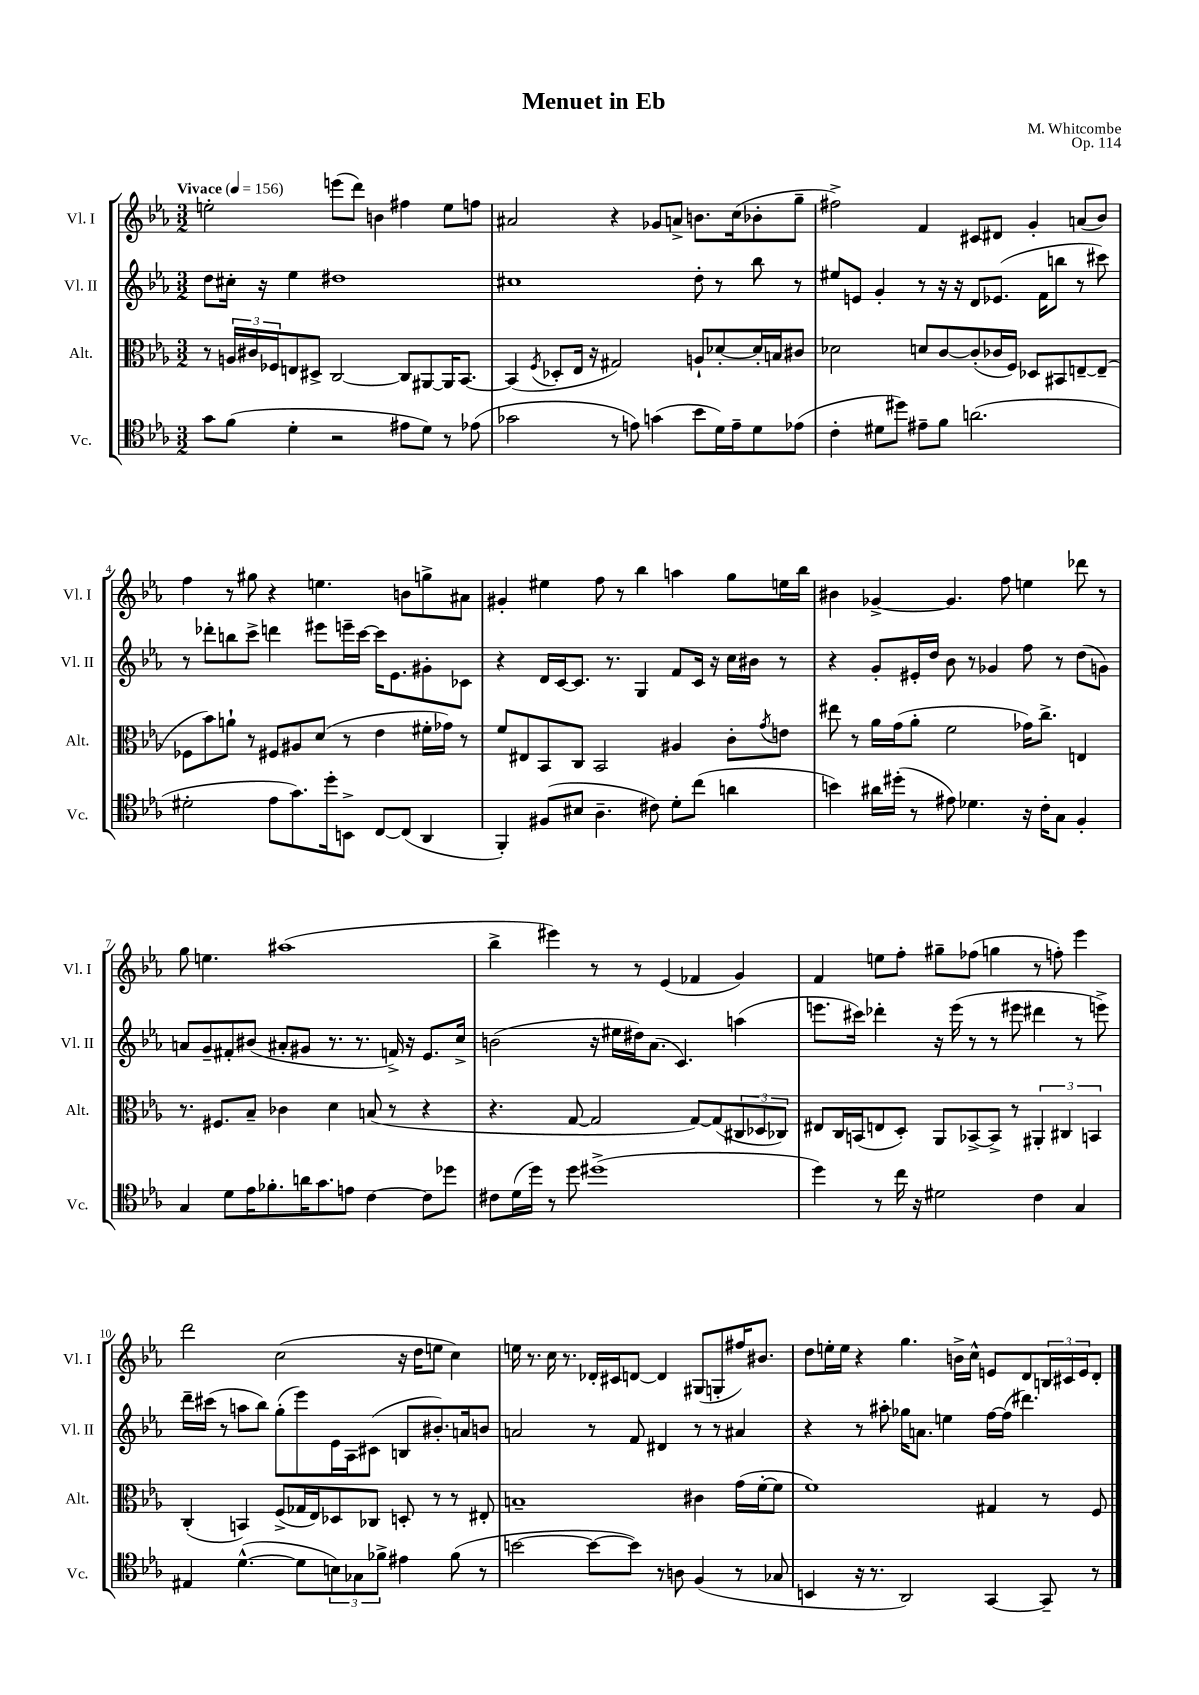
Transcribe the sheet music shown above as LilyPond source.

\header { title = "Menuet in Eb" composer = "M. Whitcombe" opus = "Op. 114" }
<<
\new StaffGroup <<
\new Staff = "s0" \with { instrumentName = "Vl. I" shortInstrumentName = "Vl. I" } {
    \clef treble \key ees \major \numericTimeSignature \time 3/2 \tempo "Vivace" 4 = 156
    e''2-. e'''8( d'''8) b'4 fis''4 e''8 f''8 |
    ais'2 r4 ges'8 a'8-> b'8. c''16( bes'8-. g''8-- |
    fis''2->) f'4 cis'8 dis'8 g'4-. a'8( bes'8) |
    f''4 r8 gis''8 r4 e''4. b'8 g''8-> ais'8 |
    gis'4-. eis''4 f''8 r8 bes''4 a''4 g''8 e''16 bes''16 |
    bis'4 ges'4~-> ges'4. f''8 e''4 des'''8 r8 |
    g''8 e''4. ais''1( |
    bes''4-> eis'''4) r8 r8 ees'4( fes'4 g'4) |
    f'4 e''8 f''8-. gis''8-- fes''8( g''4 r8 f''8-.) ees'''4 |
    d'''2 c''2( r16 d''16 e''8 c''4) |
    e''16 r8. c''16 r8. des'16-. cis'16 d'8~ d'4 gis8( g8-. fis''16) bis'8. |
    d''8 e''16-. e''16 r4 g''4. b'16-> c''16-^ e'8 d'8 \tuplet 3/2 { b16 cis'16 e'16 } d'8-. \bar "|." |
}
\new Staff = "s1" \with { instrumentName = "Vl. II" shortInstrumentName = "Vl. II" } {
    \clef treble \key ees \major \numericTimeSignature \time 3/2
    d''8 cis''16-. r16 ees''4 dis''1 |
    cis''1 d''8-. r8 bes''8 r8 |
    eis''8 e'8 g'4-. r8 r16 r16 d'8 ees'8.( f'16 b''8 r8 cis'''8) |
    r8 des'''8-. b''8 c'''8-> d'''4 eis'''8 e'''16-- c'''16~ c'''16 ees'8. gis'8-. ces'8 |
    r4 d'16 c'16~ c'8. r8. g4 f'8 c'16 r16 c''16 bis'16 r8 |
    r4 g'8-. eis'16-. d''16 bes'8 r8 ges'4 f''8 r8 d''8( g'8) |
    a'8 g'8-- fis'8-. bis'8( ais'8-. gis'8 r8. r8. f'16->) r16 ees'8. c''16-> |
    b'2( r16 eis''16 dis''16) aes'8.( c'4.) a''4( |
    e'''8. cis'''16) des'''4-. r16 e'''16( r8 r8 eis'''8 dis'''4 r8 e'''8->) |
    d'''16-- cis'''16( r8 a''8 bes''8) g''8-.( ees'''8) ees'16 aes16 cis'8( b8 bis'8.-.) a'16 b'8 |
    a'2 r8 f'8 dis'4 r8 r8 ais'4 |
    r4 r8 ais''8-. ges''16 a'8. e''4 f''16~ f''16( dis'''4.) \bar "|." |
}
\new Staff = "s2" \with { instrumentName = "Alt." shortInstrumentName = "Alt." } {
    \clef alto \key ees \major \numericTimeSignature \time 3/2
    r8 \tuplet 3/2 { a16 cis'16 fes16 } e8 dis8-> c2~ c8 ais,8~ ais,16 bes,8.~ |
    bes,4( \acciaccatura { f8 } des8-. ees16 r16 gis2) a8-! des'8~-. des'16-. b16 cis'8 |
    des'2 d'8 c'8~ c'8-.( ces'16 f16) des8 bis,8 e8~-- e8--( |
    fes8 bes'8) a'8-! r8 fis8 ais8 d'8( r8 ees'4 fis'16-. ges'16) r8 |
    f'8 eis8 bes,8 c8 bes,2 ais4 c'8-. \acciaccatura { g'8 } e'8 |
    eis''8 r8 aes'16 g'16( aes'8-. f'2 ges'16) c''8.-> e4 |
    r8. fis8. bes8-- ces'4 d'4 b8( r8 r4 |
    r4. g8~ g2 g8~) g8( \tuplet 3/2 { cis8 des8 ces8) } |
    eis8 c16 b,16( e8 d8-.) aes,8 bes,8~-> bes,8-> r8 \tuplet 3/2 { ais,4-. cis4 b,4 } |
    c4-.( b,4) f8->( ges16 ees16) des8 ces8 d8-. r8 r8 eis8-. |
    b1-- cis'4 g'16( f'16~-. f'8 |
    f'1) gis4 r8 f8 \bar "|." |
}
\new Staff = "s3" \with { instrumentName = "Vc." shortInstrumentName = "Vc." } {
    \clef tenor \key ees \major \numericTimeSignature \time 3/2
    g'8 f'8( d'4-. r2 eis'8 d'8) r8 ees'8( |
    ges'2 r8 e'8) g'4( bes'8 d'16) e'16-- d'8 ees'8( |
    c'4-. dis'8 dis''8) eis'8-- f'8 a'2.( |
    dis'2-. ees'8 g'8.) d''16-. b,8-> c8~ c8( aes,4 |
    f,4-.) fis8( bis8 aes4.-- cis'8) d'8-. c''8( a'4 |
    b'4) ais'16 dis''16-.( r8 eis'8) des'4. r16 c'16-. g8 f4-. |
    g4 d'8 ees'16 fes'8.-. a'16 g'8. e'8 c'4~ c'8 des''8 |
    cis'8 d'16( d''16) r8 d''8 dis''1->( |
    d''4) r8 c''16 r16 dis'2 c'4 g4 |
    eis4 d'4.~-^( d'8 \tuplet 3/2 { b8) ges8 fes'8-> } eis'4 fes'8( r8 |
    b'2~ b'8~ b'8) r8 a8 f4( r8 ges8 |
    b,4 r16 r8. aes,2) g,4~ g,8-- r8 \bar "|." |
}
>>
>>
